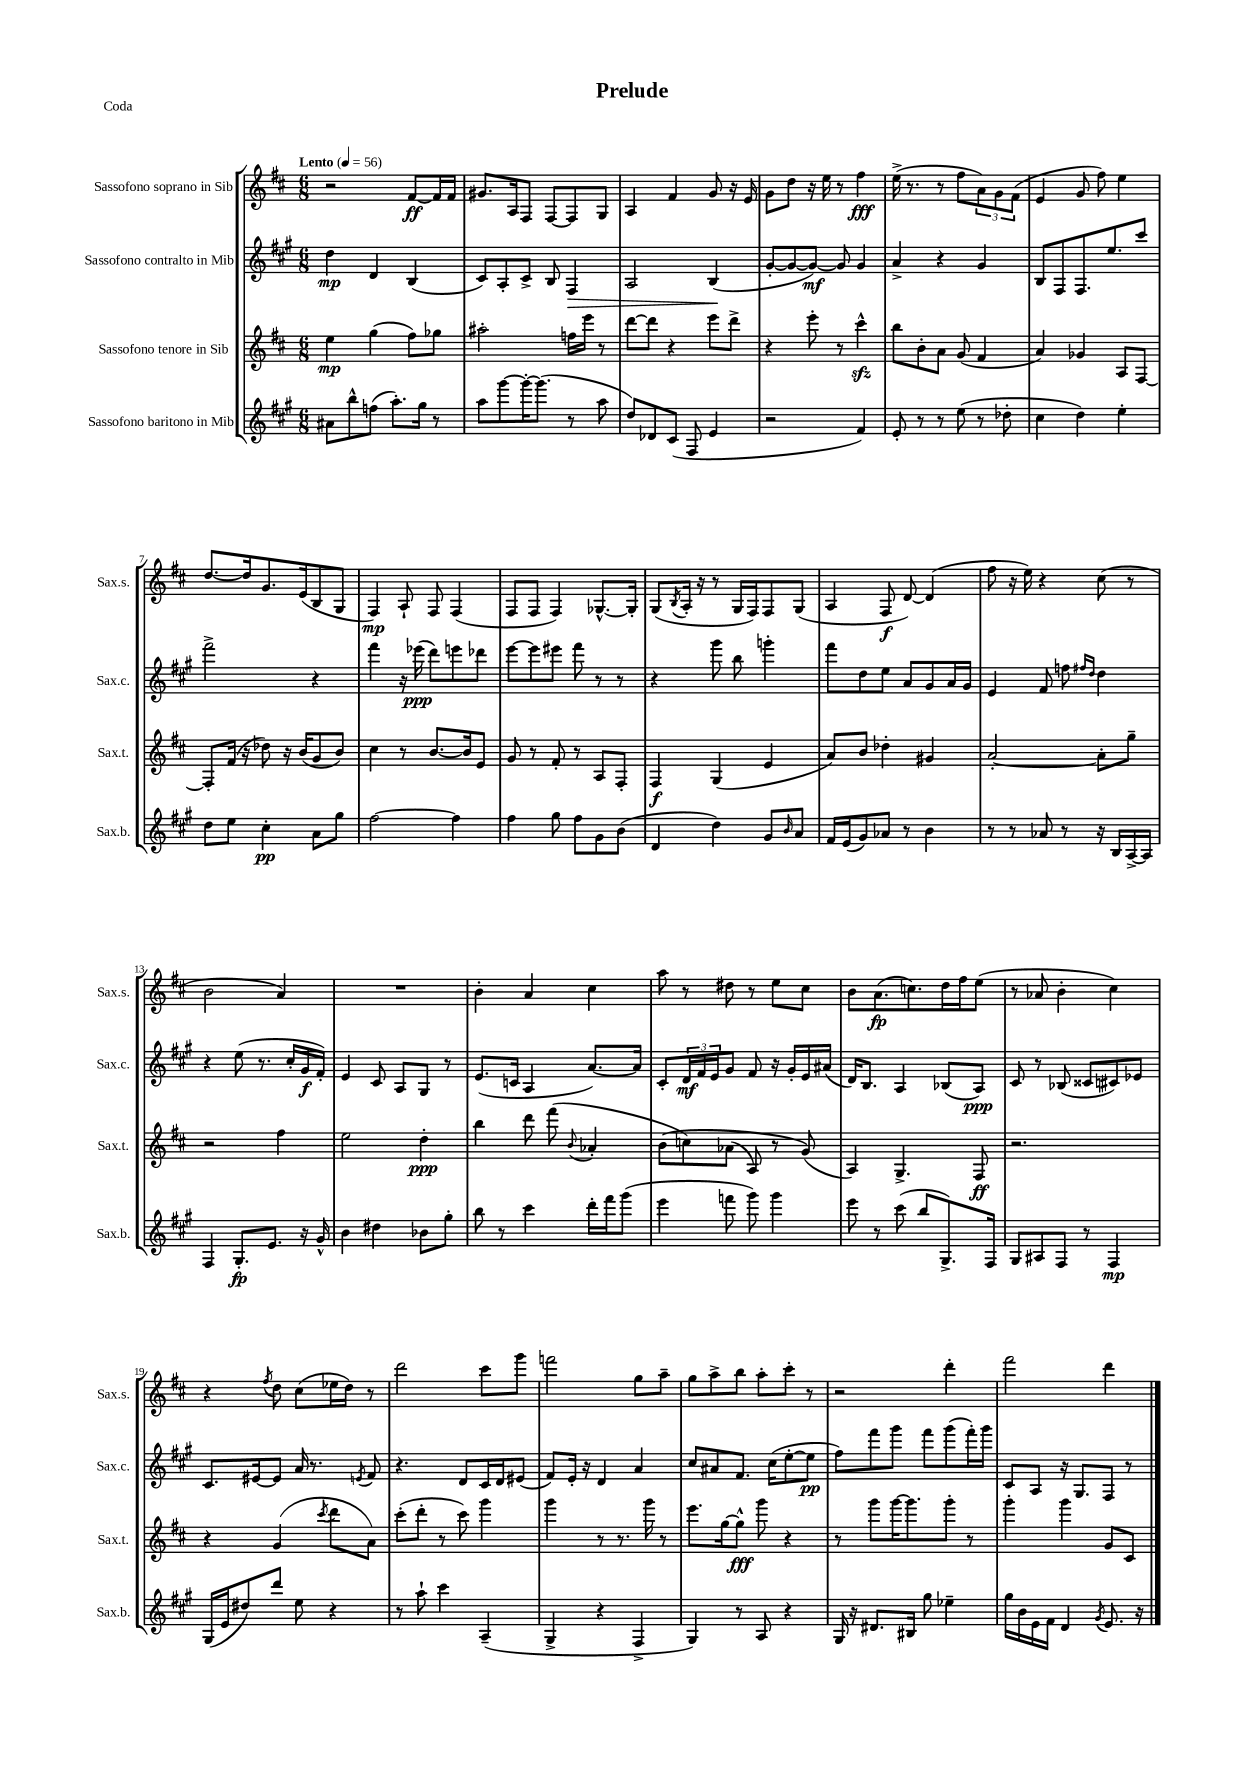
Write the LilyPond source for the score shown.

\header { title = "Prelude" piece = "Coda" }
<<
\new StaffGroup <<
\new Staff = "s0" \with { instrumentName = "Sassofono soprano in Sib" shortInstrumentName = "Sax.s." } {
    \clef treble \key d \major \numericTimeSignature \time 6/8 \tempo "Lento" 4 = 56
    r2 fis'8~\ff fis'16 fis'16 |
    gis'8. a16 fis8 fis8~ fis8 g8 |
    a4 fis'4 g'8 r16 e'16 |
    g'8 d''8 r16 e''16 r8 fis''4\fff |
    e''16->( r8. r8 fis''8 \tuplet 3/2 { a'8) g'8 fis'8( } |
    e'4 g'8 fis''8) e''4 |
    d''8.~ d''16 g'8. e'16( b8 g8 |
    fis4\mp) a8-! fis8 fis4( |
    fis8 fis8 fis4) ges8.~-^ ges16-. |
    g8( \acciaccatura { b8 } a16-. r16 r8 g16 fis16) fis8 g8( |
    a4 fis8\f d'8~) d'4( |
    fis''8 r16 e''16) r4 cis''8( r8 |
    b'2 a'4) |
    R2. |
    b'4-. a'4 cis''4 |
    a''8 r8 dis''8 r8 e''8 cis''8 |
    b'8 a'8.\fp( c''8.) d''16 fis''16 e''8( |
    r8 aes'8 b'4-. cis''4) |
    r4 \acciaccatura { fis''8 } d''8 cis''8( ees''16 d''16) r8 |
    d'''2 cis'''8 g'''8 |
    f'''2 g''8 a''8-- |
    g''8 a''8-> b''8 a''8-. cis'''8-. r8 |
    r2 d'''4-. |
    fis'''2 d'''4 \bar "|." |
}
\new Staff = "s1" \with { instrumentName = "Sassofono contralto in Mib" shortInstrumentName = "Sax.c." } {
    \clef treble \key a \major \numericTimeSignature \time 6/8
    d''4\mp d'4 b4( |
    cis'8) a8-. cis'8-> b8 fis4\> |
    a2 b4\!( |
    gis'8~-. gis'8~ gis'8~\mf) gis'8 gis'4 |
    a'4-> r4 gis'4 |
    b8 fis8 fis8. e''8. cis'''8 |
    fis'''2-> r4 |
    fis'''4 r16 ees'''16\ppp( d'''8) e'''8 des'''8 |
    e'''8~ e'''8 eis'''8 fis'''8 r8 r8 |
    r4 gis'''8 b''8 g'''4-. |
    fis'''8 d''8 e''8 a'8 gis'8 a'16 gis'16 |
    e'4 fis'8 f''8 \grace { fis''16 d''16 } d''4 |
    r4 e''8( r8. cis''16-. gis'16\f fis'16-.) |
    e'4 cis'8 a8 gis8 r8 |
    e'8.( c'16 a4 a'8.~) a'16 |
    cis'8-. \tuplet 3/2 { d'16\mf fis'16 e'16 } gis'8 fis'8 r16 gis'16-. e'16 ais'16( |
    d'16) b8. a4 bes8( a8\ppp) |
    cis'8 r8 bes8( cisis'8 cis'8) ees'8 |
    cis'8. eis'16~ eis'8 a'16 r8. \acciaccatura { e'8 } fis'8 |
    r4. d'8 cis'16 d'16 eis'8( |
    fis'8) e'16-. r16 d'4 a'4 |
    cis''8 ais'8 fis'8. cis''16( e''8~-. e''8\pp |
    fis''8) fis'''8 gis'''8 fis'''8 gis'''8( fis'''16-.) gis'''16 |
    cis'8 a8 r16 gis8. fis8 r8 \bar "|." |
}
\new Staff = "s2" \with { instrumentName = "Sassofono tenore in Sib" shortInstrumentName = "Sax.t." } {
    \clef treble \key d \major \numericTimeSignature \time 6/8
    e''4\mp g''4( fis''8) ges''8 |
    ais''2-. f''16 e'''16 r8 |
    d'''8~ d'''8 r4 e'''8 d'''8-> |
    r4 e'''8-. r8 cis'''4-^\sfz |
    b''8 b'8-. a'8 g'8( fis'4 |
    a'4) ges'4 a8 fis8~ |
    fis8-. fis'16( r16 des''8) r16 b'16( g'8 b'8) |
    cis''4 r8 b'8.~ b'16 e'8 |
    g'8 r8 fis'8-. r8 a8 fis8-. |
    fis4\f g4( e'4 |
    a'8) b'8 des''4-. gis'4 |
    a'2~-. a'8-. g''8-- |
    r2 fis''4 |
    e''2 d''4-.\ppp |
    b''4 d'''8 fis'''8( \appoggiatura { b'8 } aes'4-. |
    b'8\( c''8) aes'8( a8) r8 g'8(\) |
    a4) g4.-> fis8\ff |
    r2. |
    r4 g'4( \acciaccatura { cis'''8 } d'''8 a'8) |
    cis'''8-.( d'''8-. r8 cis'''8) g'''4 |
    g'''4 r8 r8. g'''16 r8 |
    e'''8. g''16~ g''8-^\fff g'''8 r4 |
    r8 g'''8 g'''16~ g'''8. g'''8-. r8 |
    g'''4-. g'''4 g'8 cis'8 \bar "|." |
}
\new Staff = "s3" \with { instrumentName = "Sassofono baritono in Mib" shortInstrumentName = "Sax.b." } {
    \clef treble \key a \major \numericTimeSignature \time 6/8
    ais'8 b''8-^ f''8( a''8.-.) gis''16 r8 |
    a''8 gis'''8~ gis'''16~-. gis'''8.( r8 a''8 |
    d''8) des'8 cis'8( fis8 e'4 |
    r2 fis'4) |
    e'8-. r8 r8 e''8( r8 des''8-. |
    cis''4 d''4) e''4-. |
    d''8 e''8 cis''4-.\pp a'8 gis''8 |
    fis''2~ fis''4 |
    fis''4 gis''8 fis''8 gis'8 b'8( |
    d'4 d''4) gis'8 \grace { b'16 } a'8 |
    fis'16 e'16( gis'8) aes'8 r8 b'4 |
    r8 r8 aes'8 r8 r16 b16 a16~-> a16 |
    fis4 gis8.-.\fp e'8. r16 gis'16-^ |
    b'4 dis''4 bes'8 gis''8-. |
    b''8 r8 cis'''4 d'''16-. fis'''16 gis'''8( |
    e'''4 f'''8 gis'''8) gis'''4 |
    e'''8 r8 cis'''8( b''8 gis8.->) fis16 |
    gis8 ais8 fis8 r8 fis4\mp |
    gis16( e'16 dis''8) d'''8 e''8 r4 |
    r8 a''8-! cis'''4 a4--( |
    gis4-> r4 fis4-> |
    gis4) r8 a8 r4 |
    gis16 r16 dis'8. bis16 gis''8 ees''4-- |
    gis''16 b'16 e'16 fis'16 d'4 \acciaccatura { gis'8 } e'8. r16 \bar "|." |
}
>>
>>
